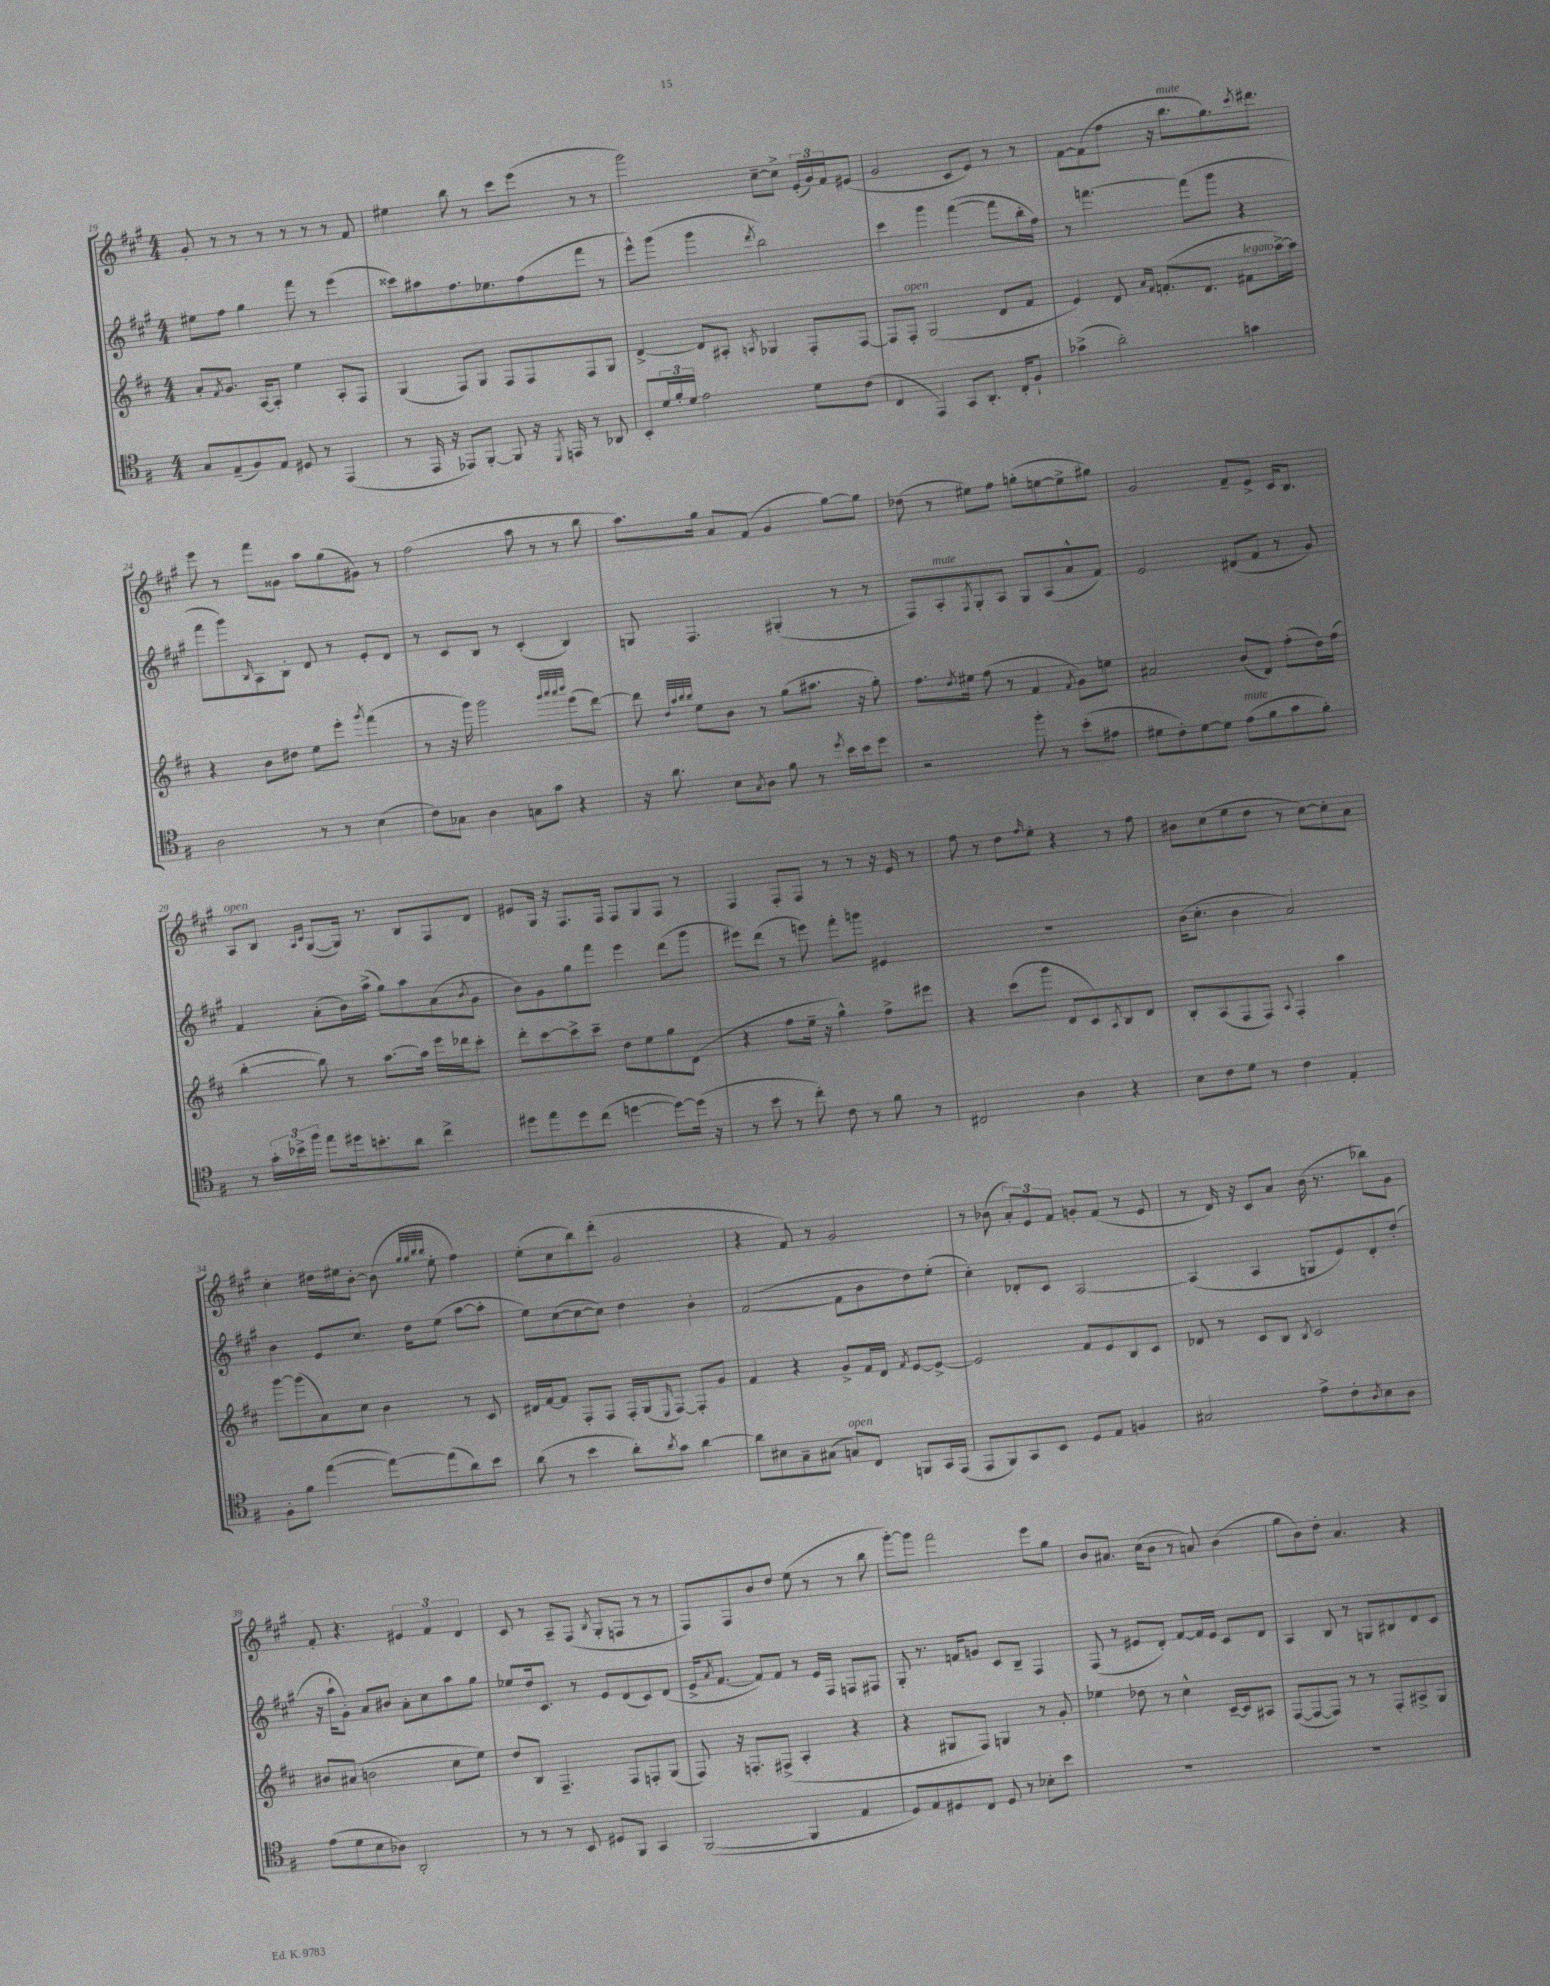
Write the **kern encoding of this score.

**kern	**kern	**kern	**kern
*staff4	*staff3	*staff2	*staff1
*clefC4	*clefG2	*clefG2	*clefG2
*k[f#]	*k[f#c#]	*k[f#c#g#]	*k[f#c#g#]
*M4/4	*M4/4	*M4/4	*M4/4
8G/L	8a'/L	8ee#\L	8g#'/
.	8qf#/	.	.
(8E~/	8.g/J	8ff#\J	8r
8F#/)	.	4gg#\	8r
.	[16A/LK	.	.
8E/J	8A'/]J	.	8r
8D#/	4ee\	8fff#\	8r
8r	.	8r	8r
(4EE/	8A'/L	(4eee\	8r
.	8F#/J	.	8f#/
=	=	=	=
8r	(4G/	8ccc##\L)	4ee#\
16EE/	.	8aa#\	.
16r	.	.	.
8EE-/L)	8F#/L)	8.ff#\	8bb\
[8FF#'/J	8G/J	.	8r
.	.	8.ee-\	.
8FF#/]	8F#/L	.	8ccc#\L
16r	8F#/	(8ff#\	(8eee\J
8qDD/	.	.	.
16EE/	.	.	.
8r	8F#/	8fff#\J	8r
8AA-/	8G/J	8r	8r
=	=	=	=
8BB'/L	[4d^/	8eee^^\L)	2ggg#\)
24d/L	.	(8ggg#\J	.
24f#'/	.	.	.
24d/JJ	.	.	.
2e\	8d/]L	4ggg#\	.
.	8A#'/J	.	.
.	8qA/	8qddd/	.
.	4G-/	2bb\)	[8cc#~\L
.	.	.	8cc#^\]J
8d\L	8F#'/L	.	(24e'/LL
.	.	.	24g#/)
.	.	.	24f#/J
(8c\J	[8F#/J	.	(8e#/J
=	=	=	=
4C/	8F#/]L	4ccc#\	2g#/
.	8F#'/J	.	.
4EE/)	(2G/	4ggg#\	.
8GG/L	.	([4fff#\	8c#/L
8.AA'/J	.	.	8e/J)
.	8d/L	8fff#\]L	8r
16C'/LK	.	.	.
8F#`/J	8f#/J	16bb'\L	8r
.	.	16ff#\JJ)	.
=	=	=	=
(4g-^\	4e/)	8r	[8f#\L
.	.	[4.fff\	(8f#\]
2a'\)	8d/	.	8ff#\J
.	16qqa/LL	.	.
.	16qqf#/JJ	.	.
.	(8.f'/L	.	16r
.	.	.	8.bb\L
.	.	(8fff\]L	.
.	8.d/J	.	.
.	.	8ggg#\J	8.gg#\)
4g\	8f#\L	4r	.
.	.	.	8qccc#/
.	.	.	8.ddd#\J
.	[16aa^\L)	.	.
.	16aa\]JJ	.	.
=	=	=	=
2A\	4r	8fff#\L	8eee\
.	.	8ggg#\)	8r
.	.	16qqB/	.
.	8b\L	8A\	8fff#\L
.	8dd#\J	8B'\J	8g##\J
8r	8ee\L	8d/	8aa\L
8r	8eee'\J	8r	(8gg#\
.	8qggg/	.	.
(4B\	(4fff#\	8e'/L	8g#\J)
.	.	8d/J	8r
=	=	=	=
8c\L)	8r	8r	(2ff#\
8G-\J	16r	8c#/L	.
.	16ggg\)	.	.
4A\	2ggg\	8B/J	.
.	.	8r	.
8G\L	.	(4c#'/	8aa\
8g\J	.	.	8r
.	32qqggg/LLL	.	.
.	32qqaaa/	.	.
.	32qqaaa/	.	.
.	32qqbbb/JJJ	.	.
4r	(8eee\L	4B/)	8r
.	[8ddd\J)	.	8bb\
=	=	=	=
16r	8ddd\]	8G/	8.aa\L)
8.a\	.	.	.
.	32qqdd/LLL	.	.
.	32qqaa/	.	.
.	32qqbb/	.	.
.	32qqbb/JJJ	.	.
.	8ee\L	4.F#/	.
.	.	.	16gg#\Jk
8B\L	8b\J	.	8a/L
8qG/	.	.	.
8A\J	8r	.	(8f#/J
8f#\	(8gg\L	(4G#'/	4g#/
8r	8.aa#\J	.	.
8qdd/	.	.	.
16b\LL	.	8r	[8gg#\L)
16b\J	16r	.	.
8dd\J	8gg'\)	8r	8gg#\]J
=	=	=	=
2r	8.ff#\L	8F#/L)	(8dd-\
.	.	8A'/	8r
.	8qdd/	.	.
.	16ee#\Jk	.	.
.	.	8qF#/	.
.	(8ff#\	8G#'/	8ee#\L)
.	8r	8A/J	8ff#\J
8ff#'\	4f#/	8G#/L	(8gg'\L
8r	.	(8A/	[8ee\
.	8qf#/	.	.
(8b'\L	8g\L)	8a^^/	8ee^\]
8e#\J	8ee\J	8f#/J)	8gg#\J)
=	=	=	=
8d#\L	2a#/	2e/	2g#/
8c'\)	.	.	.
[8d#\	.	.	.
8d#\]J	.	.	.
(8e\L	(8b/L	(8d#/L	8f#~/L
8f#\	8d/J)	8f#/J	8e^/J
8g\	(8ff#'\L	8r	16c#/LK
.	.	.	8.B/J
8f#'\J)	16dd\L)	8g#/)	.
.	(16ff#\JJ	.	.
=	=	=	=
8r	[4bb'\	4f#/	8A/L
24g'\LL	.	.	8B/J
24b-^\	.	.	.
24ff#\JJ	.	.	.
.	.	.	16qqA/LL
.	.	.	16qqc#/JJ
8ee\L	8bb\])	(8a'\L	([8G#/L
16dd#\k	8r	16b\L)	16G#/]Jk)
8.b'\	.	(16aa^\JJ	8.r
.	[8.aa\L	8gg#\L)	.
8a\J	.	8aa\	8B/L
.	16aa\]Jk	.	.
4cc^\	16eee\LL	(8a\	8F#/
.	16ddd-\J	.	.
.	.	8qb/	.
.	8ccc#'\J	8g#\J	8d/J
=	=	=	=
8dd#\L	8ddd'\L	8b\L)	8e#/L
8ee\	[8ccc#\	8g#\	16G#/Jk
.	.	.	16r
8dd#\	8ccc#^\]	8gg#\	8.F#/L
(8cc\J	8ccc#~\J	8fff#\J	.
.	.	.	16F#/Jk
[4dd\	8dd\L	4eee\	8F#/L
.	8ee\	.	8G#/
8dd\_L)	8gg\	(8ddd\L	8F#/J
(16dd\]Jk	(8d\J	8ggg#\J	8r
16r	.	.	.
=	=	=	=
8r	4r	8eee#\L)	4F#/
8b\	.	(8ddd\J	.
8r	8ff#\L	8r	8F#'/L
8cc'\)	16ee~\Jk	8eee\)	8F#/J
.	16r	.	.
8c\	4gg^^\)	8fff#'\L	8r
8r	.	8ggg\J	8r
8f#\	8ff#^\L	4e#/	16r
.	.	.	16e/
8r	8eee#\J	.	8r
=	=	=	=
2C#/	4r	1r	8ff#\
.	.	.	8r
.	(8ccc#\L	.	8dd\L
.	.	.	16qqff#/
.	8ggg\J	.	8ee'\J
4A\	8d/L	.	4r
.	8c#/)	.	.
.	8qA/	.	.
4r	8B/	.	8r
.	8d/J	.	8ff#\
=	=	=	=
8B\L	8B'/L	(16b\LK	8b#\L
.	.	8.cc#'\J	.
8c\	(8A/	.	(8cc#\
8d\J	8F#/	4b\	8ee\
8r	8F#/J)	.	8dd\J
.	8qqA/	.	.
4c\	4F#'/	2a/)	8r
.	.	.	[8cc#\L)
4E'/	4aa\	.	8cc#'\]
.	.	.	8a\J
=	=	=	=
8F#'\L	[8ggg\L	4b\	4cc#'\
8f#\J	(8ggg\]	.	.
([4ee\	8a\)	8e/L	16dd#\LL
.	.	.	16ee#\J
.	8cc#\J	8.cc#/J	[8b'\J
8ee\_L)	4b\	.	(8b\]
.	.	16dd\LK	.
.	.	.	32qqgg#/LLL
.	.	.	32qqgg#/
.	.	.	32qqbb/
.	.	.	32qqbb/JJJ
(8ee\]	.	(8ee\J	8ee#'\
8a\)	8r	[8aa\L	4ff#\)
8b\J	8c#/	8aa'\]J	.
=	=	=	=
(8a\	16d#/LL	8ee\L)	(8ee'\L
.	[16f#/J	.	.
8r	8f#/]J	([8cc#\	8cc#\
4b\	8F#'/L	8cc#\_	8bb\)
.	8F#/J	8cc#\]J)	(8ddd'\J
8a'\L)	16F#'/LL	4dd\	2g#/
.	(16G/J	.	.
8qa/	16qqE/	.	.
8g\J	[8F#/J)	.	.
[4a\	8F#'/]L	4b'\	.
.	8g/J	.	.
=	=	=	=
8a\]L	4f#/	([2f#/	4r
8B#\	.	.	.
8G~\	4r	.	8f#/)
(8G#\J	.	.	8r
8G/L)	8g^/L	8f#\]L	2g#/
8C/J	16f#/L	8b\	.
.	16d/JJ	.	.
.	8qf#/	.	.
8FF/L	[8e/L	8dd\)	.
16GG/L	8e^/_J	(8ee'\J	.
(16EE/JJ	.	.	.
=	=	=	=
8EE/L	2e/]	4cc#'\)	8r
8FF#/)	.	.	(8b-\
8GG/	.	8d-'/L	12a'/L)
.	.	.	12e/
8BB/J	.	8c#/J	.
.	.	.	12f#/J
8D/L	8f#/L	[2A/	8g'/L
8E/J	8e/	.	(8f#/J
4F/	8B/	.	8r
.	8c#/J	.	8e/
=	=	=	=
2G#/	8d-/	(4A/]	8r
.	8r	.	16d/)
.	.	.	16r
.	8c#/L	4A/	8c#/L
.	8B/J	.	8a/J
.	8qB/	.	.
8e^\L	2c#/	8G/L	(16b\
.	.	.	8.r
8c'\	.	8e/)	.
8qA/	.	.	.
8B\	.	8d'/	8bb-\L)
8A\J	.	(8dd'/J	8g#\J
=	=	=	=
(8e\L	8b#/L	16r	8f#'/
.	.	16aa`\LK	.
8d\	(8a#/J	8g#'\J)	4.r
8B\	2b\	8a/L	.
8A-\J)	.	8b#/J	.
2AA'/	.	8a'\L	6e#/
.	.	8cc#\	.
.	.	.	6f#/
.	8cc#\L	8aa\	.
.	.	.	6d/
.	8ee\J)	8gg#\J	.
=	=	=	=
8r	8dd/L	8ee-/L	8c#/
8r	8B/J	16dd/k	8r
.	.	8.c#/J	.
8r	4.F#~/	.	8A~/L
8BB/	.	8r	(8F#/J
.	.	.	8qB/
8D#/L	.	8e/L	8G#'/L
8FF#/J	8F#/L	(8d/	8F/J
4GG/	8F'/	8c#/)	8r
.	(8G/J	(8d/J	8r
=	=	=	=
([2FF#/	8F#/)	16e^/LK	8F#/L)
.	.	8qa/	.
.	.	[8.f#/J	.
.	16r	.	8F#/
.	8.F'/L	.	.
.	.	8f#/]L)	8b/
.	(8F#^/J	8f#/J	8dd/J
4FF#/]	4A'/	8r	(8ee\
.	.	16e/LL	8r
.	.	16F#/JJ	.
4E/	4r	8F/L	8r
.	.	8F#/J	8bb\
=	=	=	=
8D/L)	4r	8G#'/	[8ggg#'\L)
8E/	.	8.r	8ggg#\]J
8D#/	8G#/L	.	2fff#\
.	.	16f/LK	.
8C/J	8F#/J)	8g/J	.
8D#/	4G/	8c#/L	.
8r	.	8B~/J	.
8B-'\L	8r	4F#/	8eee\L
8b\J	8g'/	.	8gg#\J
=	=	=	=
1r	4ee-\	(8F#/	8b/L
.	.	8r	8.a#/J
.	8dd-\	8e#/L	.
.	.	.	(16cc#\LK
.	8r	8d'/J)	8b\J
.	4cc#^^\	[8f#/L	8r
.	.	16f#/]L	8a/)
.	.	16e#/JJ	.
.	[16c#~/LL	8c#/L	(4b\
.	16c#/]J	.	.
.	8A#/J	8d/J	.
=	=	=	=
1r	([8F#/L	4A/	8gg#\L
.	8F#/_	.	8b\)
.	8F#/]J)	8B/	8dd'\J
.	8r	8r	4.a/
.	8r	8G/L	.
.	8F#'/L	8B#/	.
.	8A#^/	8d/	4r
.	8G/J	8c#/J	.
==	==	==	==
*-	*-	*-	*-
